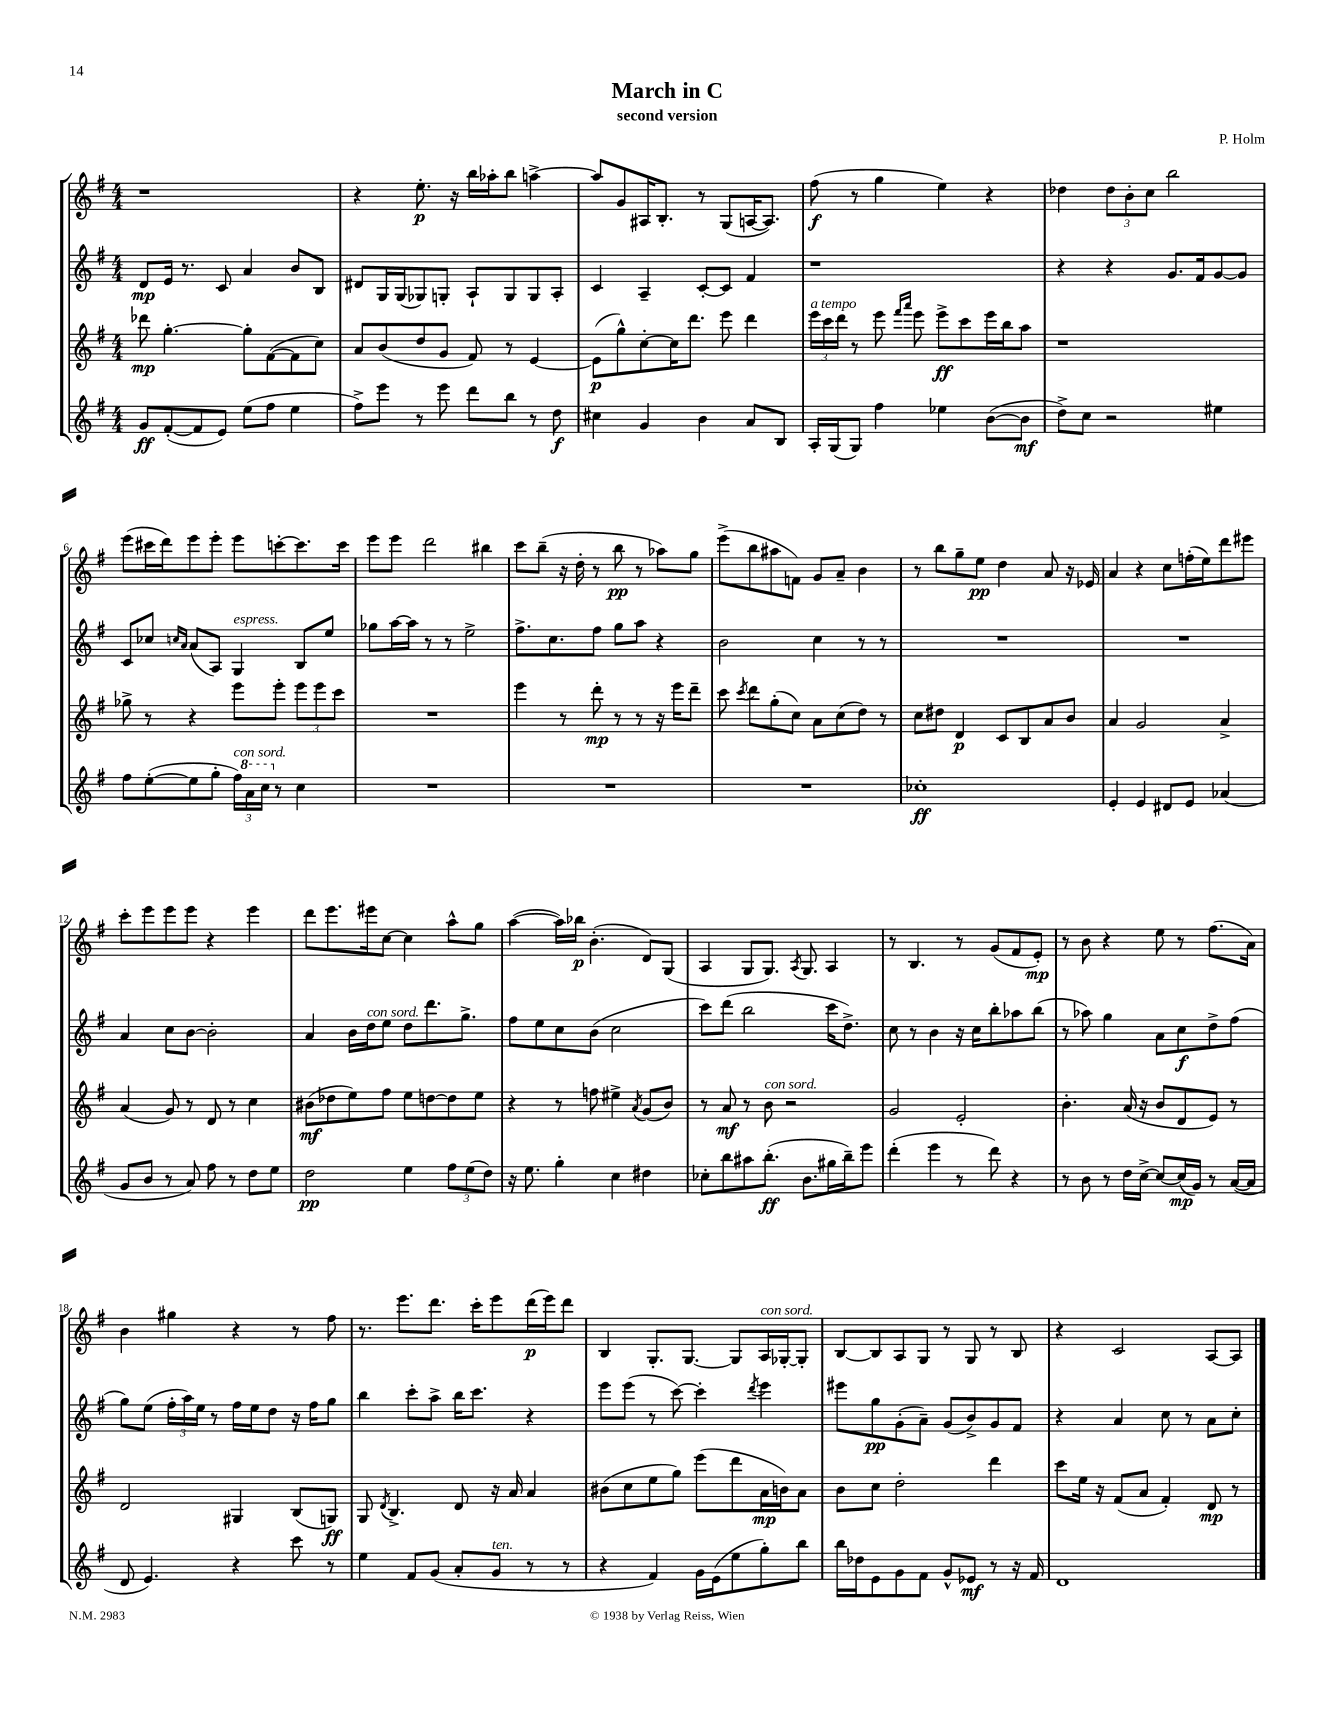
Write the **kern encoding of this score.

**kern	**kern	**kern	**kern
*staff4	*staff3	*staff2	*staff1
*clefG2	*clefG2	*clefG2	*clefG2
*k[f#]	*k[f#]	*k[f#]	*k[f#]
*M4/4	*M4/4	*M4/4	*M4/4
8g	8ddd-	8d	1r
([8f#'	[4.gg'	16e	.
.	.	8.r	.
8f#]	.	.	.
8e)	.	8c	.
(8ee	8gg']	4a	.
8ff#	([8f#	.	.
4ee	8f#]	8b	.
.	8cc)	8B	.
=	=	=	=
8ff#^)	8a	8d#	4r
8eee	(8b	16G	.
.	.	(16G	.
8r	8dd	8G-)	8.ee'
8eee	8g	8G'	.
.	.	.	16r
8ddd	8f#)	8A`	16bb
.	.	.	16aa-'
8bb	8r	8G	8bb
8r	[4e	8G	[4aa^
8dd	.	8A'	.
=	=	=	=
4cc#	(8e]	4c	8aa]
.	8gg^^)	.	8g
4g	[8cc'	4A~	16A#
.	.	.	8.B'
.	16cc]	.	.
.	8.ddd	.	.
4b	.	[8c'	8r
.	8eee	8c]	(8G
8a	4ddd	4f#	[16A
.	.	.	8.A])
8B	.	.	.
=	=	=	=
16A'	24eee	1r	(8ff#
.	24ccc	.	.
(16G	.	.	.
.	24ddd	.	.
8G)	8r	.	8r
4ff#	8eee	.	4gg
.	16qqfff#	.	.
.	16qqaaa	.	.
.	8eee	.	.
4ee-	8eee^	.	4ee)
.	8ccc	.	.
([8b	16eee	.	4r
.	16bb	.	.
8b]	8aa	.	.
=	=	=	=
8dd^)	1r	4r	4dd-
8cc	.	.	.
2r	.	4r	12dd-
.	.	.	12b'
.	.	.	12cc
.	.	8.g	2bb
.	.	16f#	.
4ee#	.	[8g	.
.	.	8g]	.
=	=	=	=
8ff#	8gg-^	8c	(8eee
([8ee'	8r	8cc-	16ccc#
.	.	.	16ddd)
.	.	16qqcc	.
.	.	16qqa	.
8ee]	4r	(8a	8eee
8gg'	.	8A)	8eee'
24ff#)	8eee	4G	8eee
24aa	.	.	.
24ccc	.	.	.
8r	8eee'	.	[8ccc'
4cc	12eee	8B	8.ccc]
.	12eee	.	.
.	.	8ee	.
.	12ccc	.	.
.	.	.	16ccc
=	=	=	=
1r	1r	8gg-	8eee
.	.	[16aa	8eee
.	.	16aa]	.
.	.	8r	2ddd
.	.	8r	.
.	.	2ee^	.
.	.	.	4bb#
=	=	=	=
1r	4eee	8.ff#^	8ccc
.	.	.	(8bb~
.	.	8.cc	.
.	8r	.	16r
.	.	.	16dd'
.	8ddd'	8ff#	8r
.	8r	8gg	8bb
.	8r	8aa	8r
.	16r	4r	8aa-)
.	16eee	.	.
.	8ddd~	.	8gg
=	=	=	=
1r	8ccc	2b	(8eee^
.	8qccc	.	.
.	8ddd	.	8bb
.	(8gg'	.	8aa#
.	8cc)	.	8f)
.	8a	4cc	8g
.	(8cc	.	8a~
.	8dd)	8r	4b
.	8r	8r	.
=	=	=	=
1cc-'	8cc	1r	8r
.	8dd#	.	8bb
.	4d	.	8gg~
.	.	.	8ee
.	8c	.	4dd
.	8B	.	.
.	8a	.	8a
.	8b	.	16r
.	.	.	16e-
=	=	=	=
4e'	4a	1r	4a
4e	2g	.	4r
8d#	.	.	8cc
8e	.	.	(16ff'
.	.	.	16ee)
(4a-	4a^	.	8ddd
.	.	.	8eee#
=	=	=	=
8g	(4a	4a	8ccc'
8b	.	.	8eee
8r	8g)	8cc	8eee
8a)	8r	[8b	8eee
8ff#	8d	2b']	4r
8r	8r	.	.
8dd	4cc	.	4eee
8ee	.	.	.
=	=	=	=
2dd	(8b#	4a	8ddd
.	8dd-	.	8.eee
.	8ee)	16b	.
.	.	16dd	16eee#
.	8ff#	8ee	[8cc
4ee	8ee	8dd	4cc]
.	[8dd	8.ddd	.
12ff#	8dd]	.	8aa^^
.	.	8.gg^	.
(12ee	.	.	.
.	8ee	.	8gg
12dd)	.	.	.
=	=	=	=
16r	4r	8ff#	([4aa
8.ee	.	.	.
.	.	8ee	.
4gg'	8r	8cc	16aa])
.	.	.	16bb-
.	8ff	(8b	(4.b'
4cc	4ee#^	2cc	.
.	8qa	.	.
4dd#	(8g	.	8d)
.	8b)	.	(8G
=	=	=	=
8cc-'	8r	8ccc)	4A
8bb	8a	(8ddd	.
8aa#	8r	2bb	8G
(8.bb'	8b	.	8.G)
.	2r	.	.
.	.	.	8qA
8.b	.	.	8.G
16gg#	.	16ccc	4A
16bb~)	.	8.dd^)	.
8eee	.	.	.
=	=	=	=
(4ddd'	2g	8cc	8r
.	.	8r	4.B
4eee	.	4b	.
8r	2e'	16r	8r
.	.	16cc	.
8ddd)	.	8bb'	(8g
4r	.	8aa-	8f#
.	.	(8bb	8e')
=	=	=	=
8r	4.b'	8r	8r
8b	.	8aa-)	8b
8r	.	4gg	4r
16dd	(16a	.	.
[16cc^	16r	.	.
8cc_	8b	8a	8ee
(16cc]	8d	8cc	8r
16g)	.	.	.
8r	8e)	8dd^	(8.ff#
([16a	8r	(8ff#	.
16a]	.	.	16a)
=	=	=	=
8d	2d	8gg)	4b
4.e)	.	(8ee	.
.	.	24ff#'	4gg#
.	.	24aa)	.
.	.	24ee	.
.	.	8r	.
4r	4G#	16ff#	4r
.	.	16ee	.
.	.	8dd	.
8ccc	(8B	16r	8r
.	.	16ff#	.
8r	8G)	8gg	8ff#
=	=	=	=
4ee	8G	4bb	8.r
.	8qd	.	.
.	4.B^	.	.
.	.	.	8.eee
8f#	.	8ccc'	.
(8g	.	8aa^	8.ddd
8a'	8d	16bb	.
.	.	8.ccc	16ccc'
8g	16r	.	8eee
.	16a	.	.
8r	4a	4r	(16ddd
.	.	.	16eee)
8r	.	.	8ddd
=	=	=	=
4r	(8b#	8eee	4B
.	8cc	(8eee	.
4f#)	8ee	8r	8.G'
.	8gg)	[8ccc)	.
.	.	.	[8.G
16g	(8eee	4ccc']	.
(16e	.	.	.
8ee	8ddd	.	8G]
.	.	8qddd	.
8gg')	16a	4eee	16A
.	16b)	.	[16G-'
8bb	8a	.	8G-']
=	=	=	=
16bb	8b	8eee#	[8B
16dd-	.	.	.
8e	8cc	8gg	8B]
8g	2dd'	(8g'	8A
8f#	.	8a~)	8G
8g^^	.	(8g	8r
8e-	.	8b^)	8G
8r	4ddd	8g	8r
16r	.	8f#	8B
16f#	.	.	.
=	=	=	=
1d	8ccc	4r	4r
.	16ee	.	.
.	16r	.	.
.	(8f#	4a	2c
.	8a	.	.
.	4f#')	8cc	.
.	.	8r	.
.	8d	8a	[8A
.	8r	8cc'	8A]
==	==	==	==
*-	*-	*-	*-
